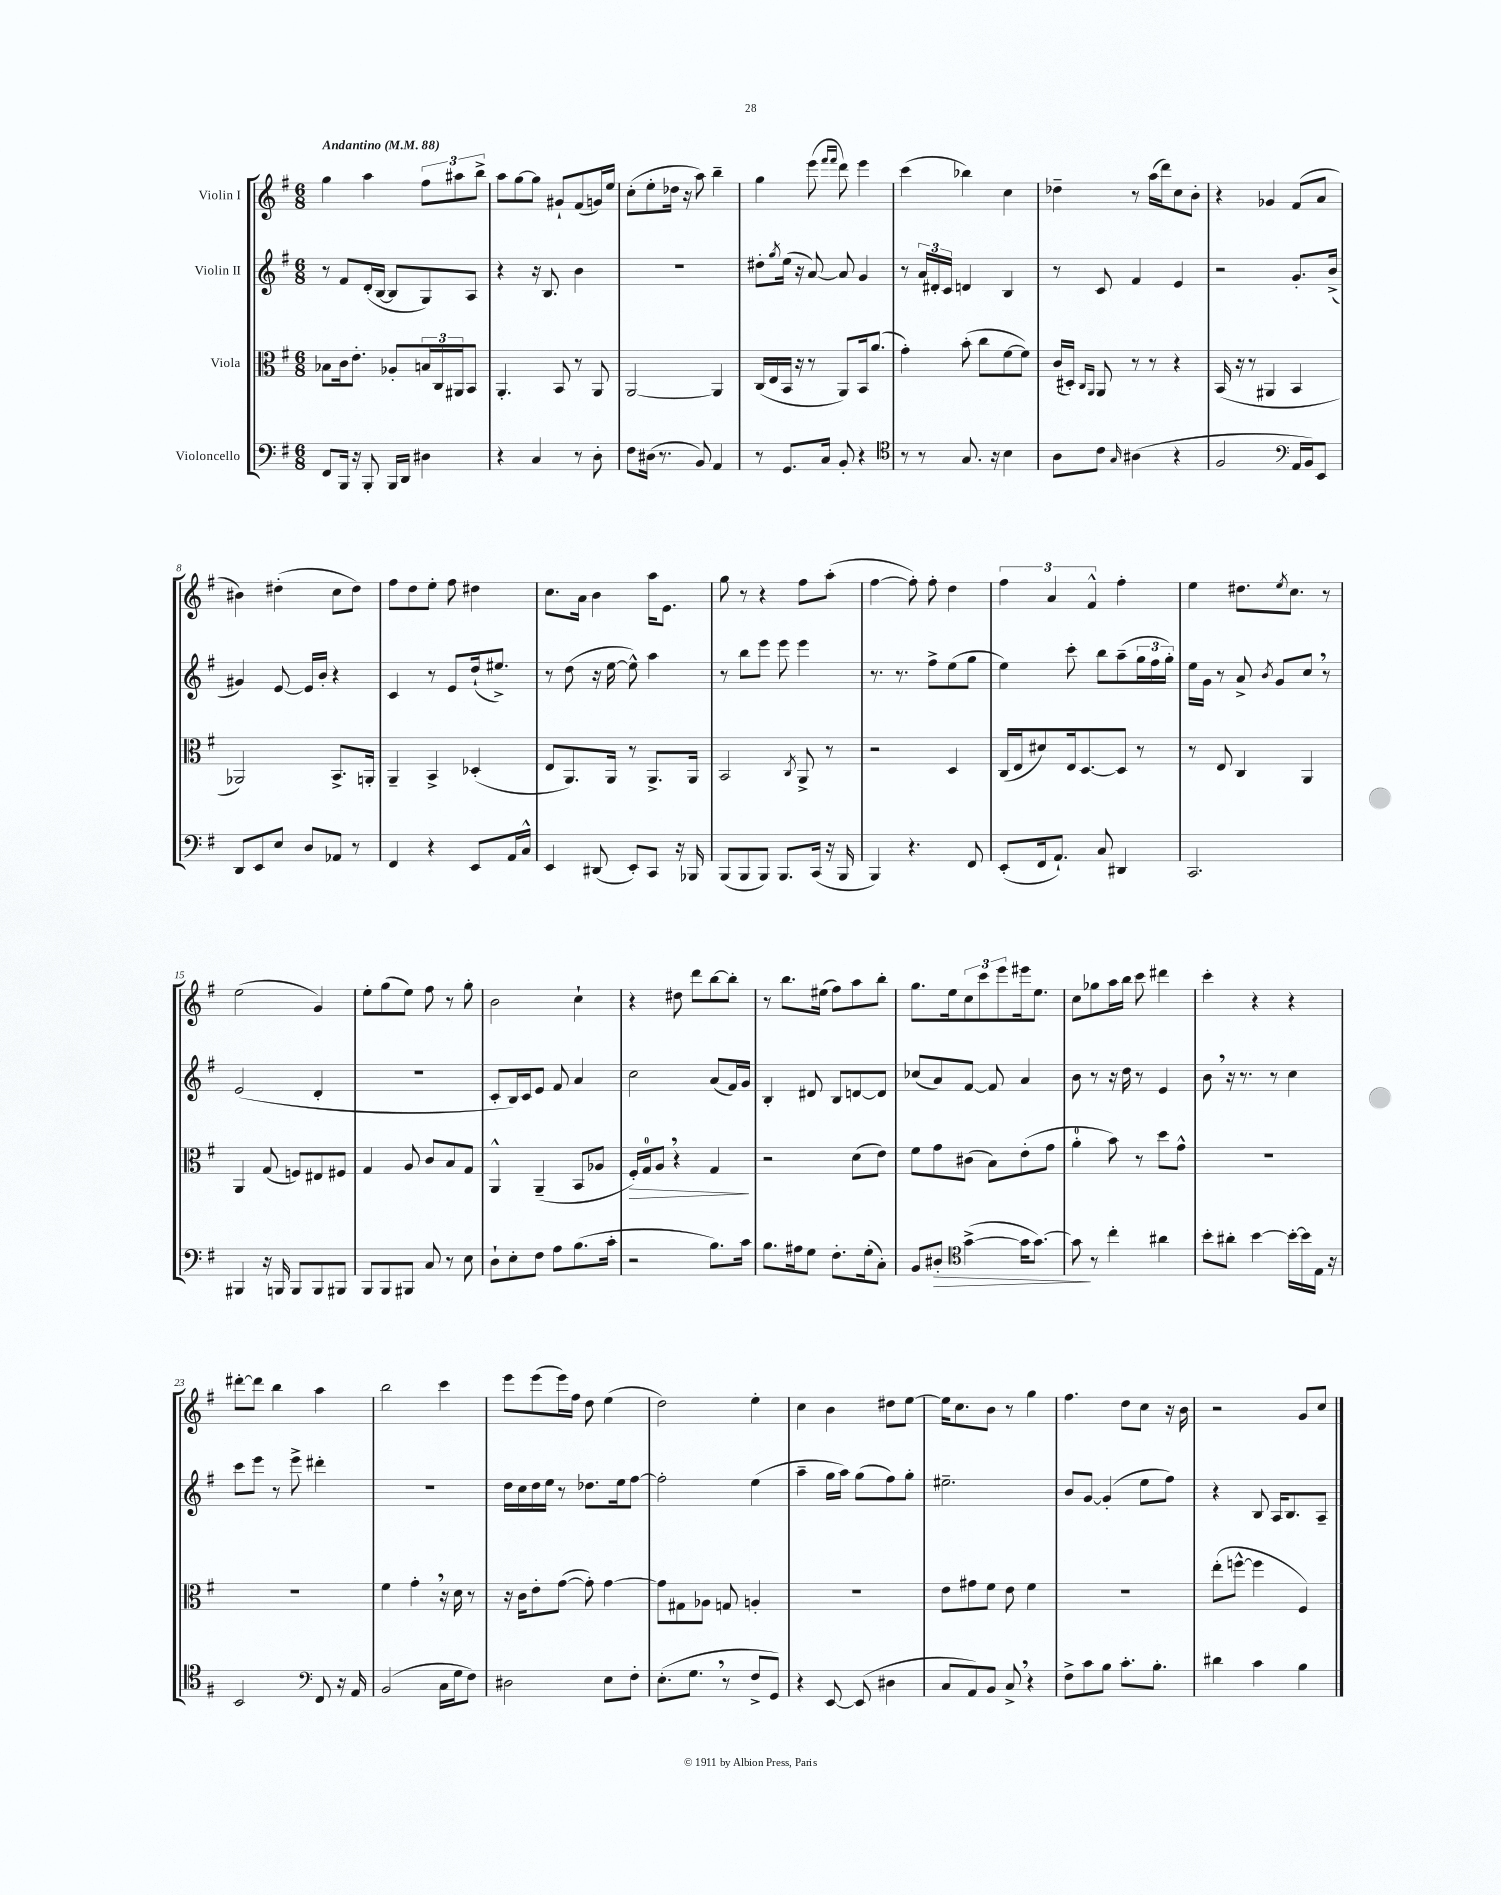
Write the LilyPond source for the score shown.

<<
\new StaffGroup <<
\new Staff = "s0" \with { instrumentName = "Violin I" } {
    \clef treble \key g \major \numericTimeSignature \time 6/8 \tempo "Andantino" 4 = 88
    g''4 a''4 \tuplet 3/2 { fis''8 ais''8 b''8-> } |
    a''8 g''8~ g''8 gis'8-! fis'8( g'16) e''16 |
    c''8-.( e''8-. des''16 r16 a''8) b''4-- |
    g''4 e'''8( \grace { fis'''16 fis'''16 } d'''8) e'''4 |
    c'''4( bes''4) c''4 |
    des''4-- r8 a''16( d'''16) c''8 b'8-. |
    r4 ges'4 fis'8( a'8 |
    bis'4) dis''4-.( c''8 dis''8) |
    fis''8 d''8 e''8-. fis''8 dis''4 |
    c''8. a'16 b'4 a''16 e'8. |
    g''8 r8 r4 fis''8 a''8-.( |
    fis''4~ fis''8-.) fis''8-. d''4 |
    \tuplet 3/2 { fis''4 a'4 fis'4-^ } fis''4-. |
    e''4 dis''8. \acciaccatura { e''8 } c''8. r8 |
    e''2( g'4) |
    e''8-. g''8( e''8) fis''8 r8 g''8-. |
    b'2 c''4-! |
    r4 dis''8 d'''8 b''8~ b''8-. |
    r8 b''8. eis''16( fis''8) a''8 b''8-. |
    g''8. e''16 \tuplet 3/2 { c''8 c'''8 e'''8 } eis'''16 e''8. |
    c''8 ges''8 a''16 b''16 c'''8 dis'''4 |
    c'''4-. r4 r4 |
    dis'''8~-. dis'''8 b''4 a''4 |
    b''2 c'''4 |
    e'''8 e'''8( e'''16) fis''16 d''8 e''4( |
    d''2) e''4-. |
    c''4 b'4 dis''8 e''8~ |
    e''16 c''8. b'8 r8 g''4 |
    fis''4. d''8 c''8 r16 b'16 |
    r2 g'8 c''8 \bar "|." |
}
\new Staff = "s1" \with { instrumentName = "Violin II" } {
    \clef treble \key g \major \numericTimeSignature \time 6/8
    r8 fis'8 d'16-.( b16~ b8 g8) a8 |
    r4 r16 b8. b'4 |
    R2. |
    dis''8-. \acciaccatura { g''8 } e''16( r16 a'8~) a'8 g'4 |
    r8 \tuplet 3/2 { a'16 dis'16-. c'16 } d'4 b4 |
    r8 c'8 fis'4 e'4 |
    r2 g'8.-. b'16->( |
    gis'4) e'8~ e'16 b'16-. r4 |
    c'4 r8 e'8 d''16-!( eis''8.->) |
    r8 d''8( r16 e''16~ e''8-^) a''4 |
    r8 b''8 e'''8 e'''8 e'''4 |
    r8. r8. fis''8-> e''8( g''8 |
    e''4) c'''8-. b''8 a''8--( \tuplet 3/2 { g''16 fis''16 g''16-.) } |
    e''16 g'16 r8 a'8-> \acciaccatura { b'8 } g'8 c''8 \breathe r8 |
    e'2( d'4-. |
    R2. |
    c'8-. b16) c'16 e'8 fis'8 a'4 |
    c''2 a'8( fis'16) g'16 |
    b4-. dis'8 b8 d'8~ d'8 |
    ces''8( a'8) fis'8~ fis'8 a'4 |
    b'8 r8 r16 d''16 r8 e'4 |
    b'8 \breathe r16 r8. r8 c''4 |
    c'''8 e'''8 r8 e'''8-> dis'''4-. |
    R2. |
    d''16 c''16 d''16 e''16 r8 des''8. e''16 fis''8~ |
    fis''2-. e''4( |
    a''4-- g''16 a''16) g''8( fis''8) g''8-. |
    eis''2.-- |
    b'8 g'8~ g'4-.( e''8 fis''8) |
    r4 b8 a16 b8. a8-- \bar "|." |
}
\new Staff = "s2" \with { instrumentName = "Viola" } {
    \clef alto \key g \major \numericTimeSignature \time 6/8
    bes8 c'16 e'8.-. aes8-. \tuplet 3/2 { b16 c16 ais,16 } b,8 |
    a,4.-. b,8 r8 a,8 |
    a,2~ a,4 |
    c16( e16 b,16 r16 r8 a,8) b,16 a'8.( |
    g'4-.) b'8-.( c''8 fis'8~ fis'8) |
    c'16( dis16-.) \grace { c16 a,16 } a,8 r8 r8 r4 |
    b,16( r16 r8 ais,4 b,4 |
    aes,2) b,8.-> a,16-. |
    a,4-- b,4-> des4-.( |
    e8 a,8.) a,16 r8 a,8.-> a,16 |
    b,2 \acciaccatura { c8 } a,8-> r8 |
    r2 d4 |
    c16( e16 dis'8) e16 d8.~ d8 r8 |
    r8 e8 c4 a,4 |
    a,4 g8( f8) eis8 fis8 |
    g4 a8 c'8 b8 g8 |
    a,4-^ a,4--( b,8 aes8 |
    fis16-.\>) g16-0 a8 \breathe r4 g4\! |
    r2 d'8( e'8) |
    fis'8 g'8 cis'8( b8) e'8-.( g'8 |
    a'4-0-. b'8) r8 d''8 g'8-^ |
    R2. |
    R2. |
    fis'4 g'4-. \breathe r16 d'16 r8 |
    r16 c'16 e'8-. g'8~( g'8-.) g'4~ |
    g'8 gis8 aes8 g8 a4-. |
    R2. |
    e'8 gis'8 fis'8 e'8 fis'4 |
    R2. |
    e''8-.( f''8~-^ f''4 fis4) \bar "|." |
}
\new Staff = "s3" \with { instrumentName = "Violoncello" } {
    \clef bass \key g \major \numericTimeSignature \time 6/8
    fis,8 b,,16 r16 b,,8-. b,,16 d,16 dis4 |
    r4 c4 r8 d8-. |
    fis8 dis16( r8. b,8) a,4 |
    r8 g,8. c16 b,8-. r4 |
    \clef tenor r8 r8 g8. r16 b4 |
    a8 c'8 \grace { g16 } ais4( r4 |
    fis2 \clef bass a,16 b,16) e,8 |
    d,8 e,8 e8 d8 aes,8 r8 |
    fis,4 r4 e,8 a,16 c16-^ |
    e,4 dis,8( e,8-.) c,8 r16 bes,,16 |
    b,,8( b,,8 b,,8) b,,8. c,16( r16 b,,16 |
    b,,4) r4. fis,8 |
    e,8-.( fis,16 a,8.-!) c8 dis,4 |
    c,2. |
    bis,,4 r16 b,,16 b,,8 b,,8 bis,,8 |
    b,,8 b,,8 bis,,8 c8 r8 e8 |
    d8-! e8-. fis8 a8 b8.( c'16-. |
    r2 b8.) c'16 |
    b8. ais16 g8 fis8.-. g16-.( c8-.) |
    b,8 dis8-.\> \clef tenor g'4~->( g'16 g'8.~) |
    g'8\! r8 c''4-. ais'4 |
    b'8-. ais'8-. b'4~ b'16~-. b'16 e16 r16 |
    b,2 \clef bass fis,8 r16 a,16 |
    b,2( c16 g16 fis8) |
    dis2 e8 fis8-. |
    e8.-.( g8. \breathe r8 fis8-> g,8) |
    r4 e,8~ e,8( dis4 |
    c8 a,8) b,8 c8-> \breathe r4 |
    fis8-> c'8 b8 c'8.-. b8.-. |
    dis'4 c'4 b4 \bar "|." |
}
>>
>>
